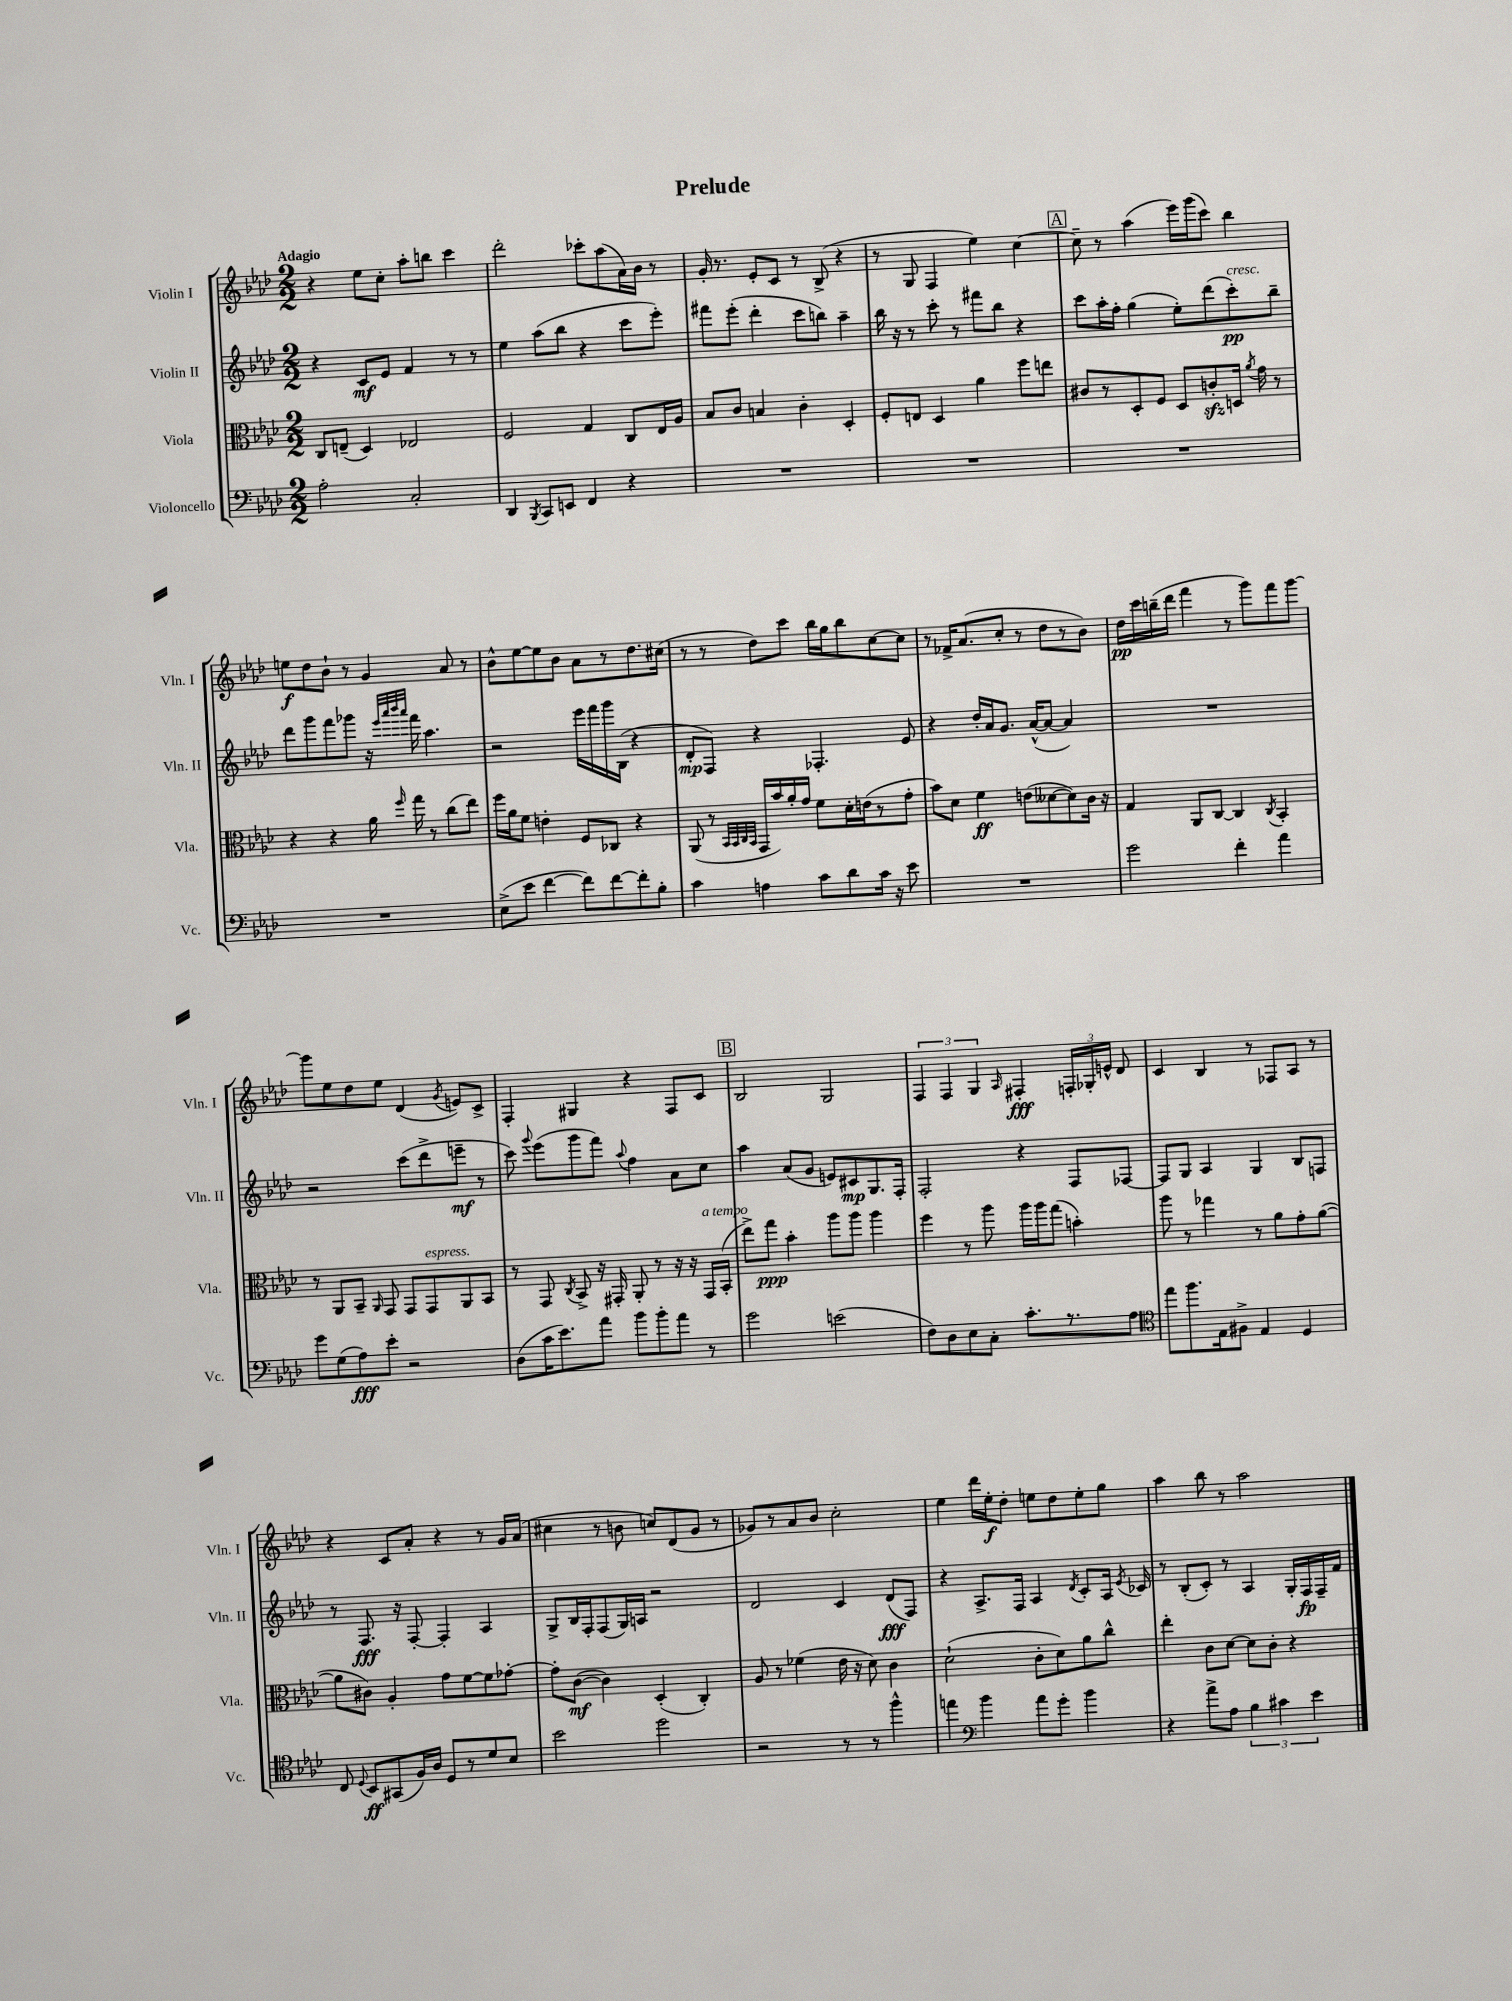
\header { title = "Prelude" }
<<
\new StaffGroup <<
\new Staff = "s0" \with { instrumentName = "Violin I" shortInstrumentName = "Vln. I" } {
    \clef treble \key aes \major \numericTimeSignature \time 2/2 \tempo "Adagio"
    \autoBeamOff r4 ees''8[ c''8]-. aes''8[-. b''8] c'''4 |
    des'''2-. ces'''8[-. aes''8( aes'16) bes'16] r8 |
    g'16-. r8. ees'8[-. c'8] r8 bes8->( r4 |
    r8 g8 f4 ees''4) c''4~ |
    \mark \markup { \box "A" } c''8-- r8 aes''4( ees'''16[) g'''16( c'''8]) bes''4 |
    e''8[\f des''8 bes'8]-! r8 g'4 aes'8 r8 |
    bes'8[-^ ees''8~ ees''8 bes'8] aes'8[ r8 des''8. cis''16]( |
    r8 r8 des''8[) c'''8] bes''16[ g''16 bes''8 c''8~ c''8] |
    r8 fes'16[-> aes'8.( c''8]-. r8 des''8[ r8 bes'8]) |
    des''16[\pp c'''16 b''16--( des'''16] f'''4 r8 g'''8[) f'''8 g'''8]~ |
    g'''8[ ees''8 des''8 ees''8] des'4( \acciaccatura { g'8 } e'8[) c'8]-> |
    f4-. gis4 r4 f8[ c'8] |
    \mark \markup { \box "B" } bes2 g2 |
    \tuplet 3/2 { f4 f4 g4 } \grace { aes16 } fis4-.\fff \tuplet 3/2 { f16[-. ges16-. e'16]-^ } des'8 |
    c'4 bes4 r8 fes8[ aes8] r8 |
    r4 c'8[ aes'8]-. r4 r8 g'16[ aes'16]( |
    cis''4 r8 b'8 c''8[) des'8( g'8] r8 |
    ges'8[) r8 aes'8 bes'8] c''2-. |
    ees''4 des'''16[ ees''16-.\f des''8]-. e''8[ des''8 e''8-. g''8] |
    aes''4 bes''8 r8 aes''2 \bar "|." |
}
\new Staff = "s1" \with { instrumentName = "Violin II" shortInstrumentName = "Vln. II" } {
    \clef treble \key aes \major \numericTimeSignature \time 2/2
    \autoBeamOff r4 c'8[\mf ees'8] f'4 r8 r8 |
    ees''4 aes''8[( bes''8] r4 c'''8[ ees'''8]-.) |
    fis'''8[ ees'''8]-.( des'''4-. c'''8[ b''8]) aes''4-- |
    bes''16 r16 r8 c'''8-. r8 fis'''8[ bes''8] r4 |
    \mark \markup { \box "A" } c'''8[ aes''16-. f''16]-. g''4( ees''8[-.) des'''8( c'''8-.\pp^\markup { \italic "cresc." }) bes''8]-- |
    des'''8[ g'''8 f'''8 ges'''8] r16 \grace { ees'''32[ aes'''32 bes'''32 aes'''32] } f'''16 aes''4. |
    r2 ees'''16[ f'''16 g'''16 bes16]( r4 |
    des'8[-.\mp f8]) r4 fes4.-. ees'8 |
    r4 des''16[-. aes'16 g'8.] aes'16[~-^( aes'8]~ aes'4) |
    R1 |
    r2 c'''8[( des'''8-> e'''8]--\mf r8 |
    c'''8) \appoggiatura { g'''8 } ees'''8[( g'''8 f'''8]) \appoggiatura { aes''8 } f''4 aes'8[ c''8] |
    \mark \markup { \box "B" } aes''4 aes'8[( g'8] e'8[) cis'8\mp g8. f16]-. |
    f2-. r4 f8[ fes8]~ |
    fes8[ g8] aes4 g4 bes8[ f8] |
    r8 f8.\fff r16 f8~-. f4-. aes4 |
    g8[-> bes16 f16-. f8( g16) a16] r2 |
    des'2 c'4 des'8[\fff( f8]) |
    r4 aes8.[-> f16] aes4 \acciaccatura { des'8 } c'8[-. aes16] \acciaccatura { ees'8 } ces'16 |
    r8 bes8[-.( c'8]-.) r8 aes4 g16[-. f16\fp f16-- f'16] \bar "|." |
}
\new Staff = "s2" \with { instrumentName = "Viola" shortInstrumentName = "Vla." } {
    \clef alto \key aes \major \numericTimeSignature \time 2/2
    \autoBeamOff c8[ e8]--( des4) ees2 |
    f2 g4 c8[ ees16 aes16] |
    bes8[ c'8] b4 c'4-. des4-. |
    f8[-. e8] des4 aes'4 f''8[ e''8] |
    \mark \markup { \box "A" } cis'8[ r8 des8-. f8] des8[ c'8-.\sfz d16] \acciaccatura { aes'8 } g'16 r8 |
    r4 r4 aes'16 \grace { f''16 } g''16 r8 c''8[( ees''8]) |
    f''16[ aes'16 f'8] e'4-. f8[ ces8] r4 |
    aes,8( r8 \grace { bes,32[ bes,32 c32 bes,32] } g,16[ bes'16) aes'16-. g'16] f'8[ des'16-. e'16( r8 g'8]-. |
    bes'8[) des'8] f'4\ff e'8[( deses'8~ deses'8) c'16] r16 |
    g4 aes,8[ c8]~ c4 \acciaccatura { c8 } bes,4-. |
    r8 aes,8[ bes,8]-- \grace { aes,16 } g,8 g,8[ g,8^\markup { \italic "espress." } aes,8 bes,8] |
    r8 g,8 \acciaccatura { c8 } bes,8-> r16 gis,16-. aes,8-. r8 r16 r16 gis,16[^\markup { \italic "a tempo" } bes,16]-.( |
    \mark \markup { \box "B" } ees''8[->) g''8]\ppp bes'4-. aes''8[ aes''8] aes''4 |
    f''4 r8 aes''8 aes''16[ aes''16 g''8]( b'4-.) |
    aes''8 r8 ges''4 r8 aes'8[ g'8-. aes'8]~( |
    aes'8[ cis'8]) aes4-. g'8[ f'8~ f'8 ges'8]~-. |
    ges'8[-. c'8]~\mf( c'4) des4-.( c4-.) |
    aes8 r8 fes'4( ees'16 r16 des'8) c'4 |
    des'2-!( c'8[-. des'8) aes'8 c''8]-^ |
    ees''4-. c'8[ des'8]~ des'8[ c'8]-. r4 \bar "|." |
}
\new Staff = "s3" \with { instrumentName = "Violoncello" shortInstrumentName = "Vc." } {
    \clef bass \key aes \major \numericTimeSignature \time 2/2
    \autoBeamOff aes2-. c2-. |
    des,4 \acciaccatura { bes,,8 } c,8[ e,8] f,4 r4 |
    R1 |
    R1 |
    \mark \markup { \box "A" } R1 |
    R1 |
    ees8[->( ees'8] f'4~ f'8[) f'8~ f'8-. bes8]-. |
    c'4 a4 c'8[ des'8 c'16] r16 ees'8 |
    R1 |
    g'2 f'4-. aes'4 |
    g'8[ g8( aes8\fff) ees'8]-. r2 |
    des8[( c'16 ees'8.) aes'8] bes'8[ bes'8-. aes'8] r8 |
    \mark \markup { \box "B" } g'2 e'2( |
    f8[) des8 ees8 c8]-. c'8.[-. r8. aes8] |
    \clef tenor ees''8[ f''8. ees16 fis8]-> ees4 des4 |
    c8 \appoggiatura { des8 } bes,8[\ff gis,8( f16) aes16] des8[ r8 des'8 bes8] |
    bes'2 des''2 |
    r2 r8 r8 f''4-^ |
    e''4 \clef bass bes'4 aes'8[ g'8]-. bes'4 |
    r4 aes'8[-> aes8] \tuplet 3/2 { bes4 cis'4 ees'4 } \bar "|." |
}
>>
>>
\layout { \context { \Score \remove "Bar_number_engraver" } }
